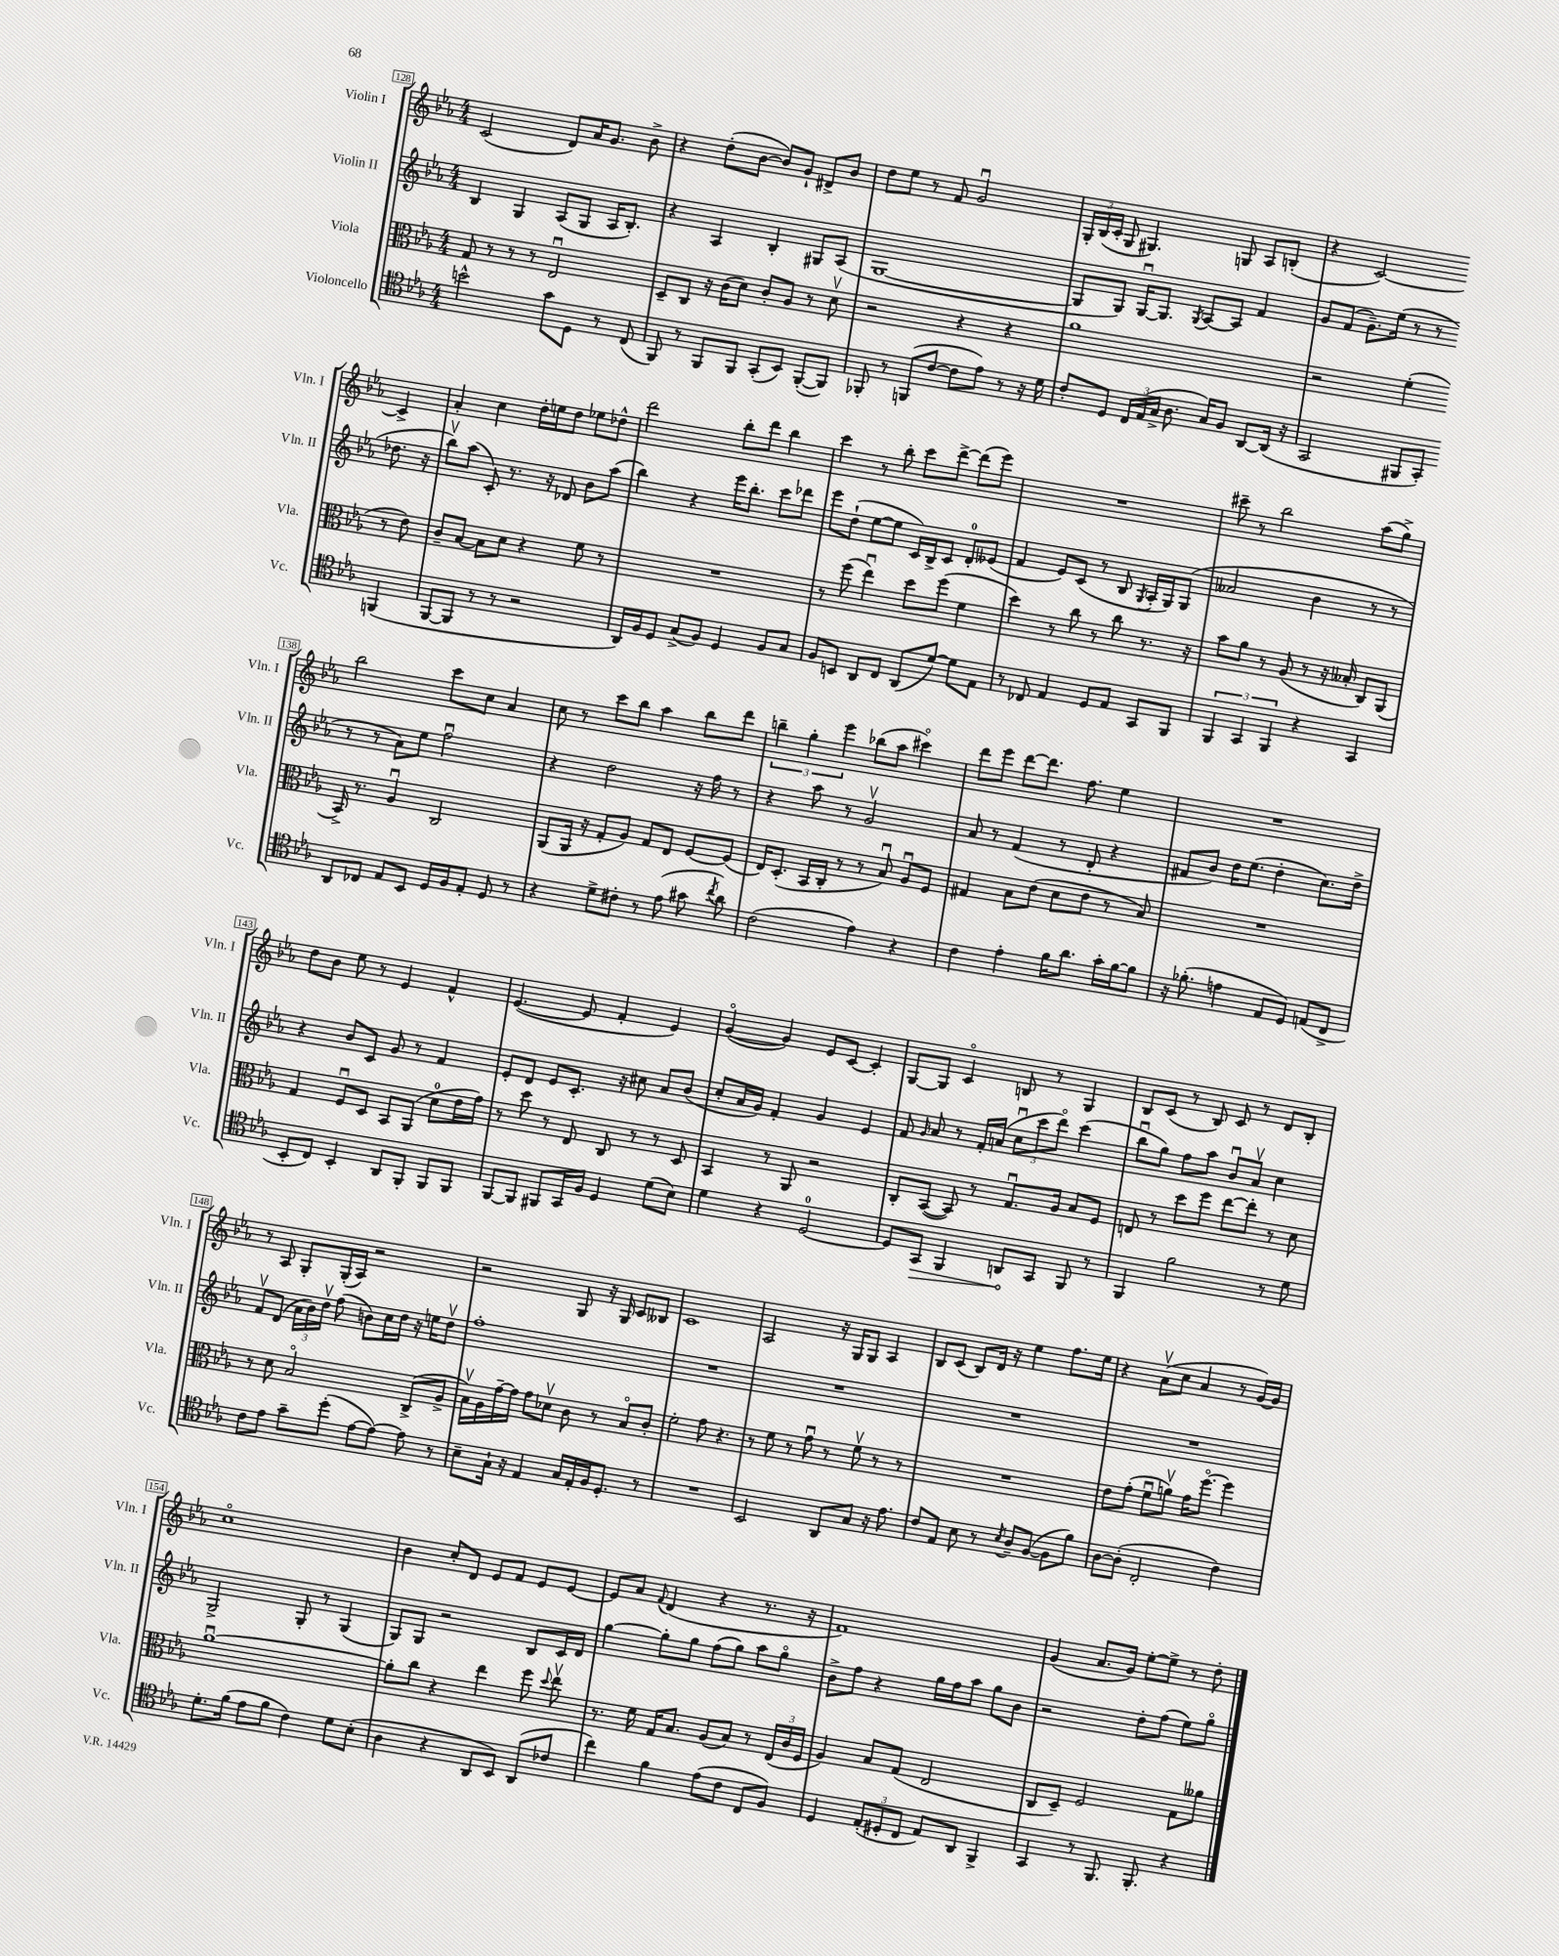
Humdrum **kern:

**kern	**kern	**kern	**kern
*staff4	*staff3	*staff2	*staff1
*clefC4	*clefC3	*clefG2	*clefG2
*k[b-e-a-]	*k[b-e-a-]	*k[b-e-a-]	*k[b-e-a-]
*M4/4	*M4/4	*M4/4	*M4/4
2b^^\	8G/	4B-/	(2c/
.	8r	.	.
.	8r	4G/	.
.	8r	.	.
8g\L	2E-u/	(8A-/L	8d/L)
8D\J	.	8G/J	16a-/K
.	.	.	8.g/J
8r	.	16A-/LK	.
.	.	8.B-'/J)	.
(8C/	.	.	8b-^\
=	=	=	=
8FF/)	8D~/L	4r	4r
8r	8C/J	.	.
8FF/L	16r	4A-/	(8dd'\L
.	(16c\LK	.	.
8FF/J	8d\J)	.	[8b-\J
(8GG'/L	8c'/L	4B-'/	8b-/]L)
8BB-/J)	8A-/J	.	8g`/J
([8FF'/L	8r	8G#/L	8d#^/L
8FF/]J)	8dv\	(8A-/J	8b-/J
=	=	=	=
8FF-'/	2r	[1G	8dd\L
8r	.	.	8ee-\J
(8FF/L	.	.	8r
[8c/J	.	.	8f/
8c\]L	4r	.	2gu/
8e-\J)	.	.	.
8r	4r	.	.
16r	.	.	.
16d\	.	.	.
=	=	=	=
8c'/L	1a-	8G/]L	24G'/LL
.	.	.	(24B-/
.	.	.	24c'/JJ
8D/J	.	8G/J)	8G/
24C/LL	.	[16Gu/LK	4.G#/)
(24E-/	.	.	.
.	.	8.G/]J	.
24G^/JJ	.	.	.
8.A-\	.	.	.
.	.	8qG/	.
.	.	[8A-/L	.
16G/LK)	.	.	.
8F/J	.	8A-/]J	8G/
[8AA-/L	.	4f/	8A-/L
(16AA-/]Jk	.	.	(8B'/J
16r	.	.	.
=	=	=	=
2GG/	2r	8g/L	4r
.	.	(8f/J	.
.	.	8.g~\L)	[2c/)
.	.	(16ee-\Jk	.
8FF#/L	(4f'\	8r	.
8GG'/J)	.	8r	.
(4FF/	8r	8.dd-\	4c^/]
.	8e-\)	.	.
.	.	16r	.
=	=	=	=
[8FF/L	8c~/L	8bb-v\L)	4a-'/
8FF/]J	[8B-/J	(8aa-\J	.
8r	8B-\]L	8c'/)	4cc\
8r	8d\J	8.r	.
2r	4r	.	16dd'\LL
.	.	16r	16ee\J
.	.	8d-/	8dd\J
.	8f\	8b-\L	8ee-\L
.	8r	(8aa-\J	8dd-^^\J
=	=	=	=
16AA-/LL)	1r	4bb-\)	2ddd\
16F/J	.	.	.
8D/J	.	.	.
(8G^/L	.	4r	.
8F/J)	.	.	.
4D/	.	16eee-\LK	8bb-'\L
.	.	8.bb-'\J	.
.	.	.	8ddd\J
8F/L	.	8ccc\L	4bb-\
8G/J	.	8ddd-\J	.
=	=	=	=
8F/L	8r	8eee-\L	4ccc\
8BB/J	(8ff\	(8dd`\J	.
8AA-/L	4ee-u\)	[8ee-\L	8r
8C/J	.	8ee-\]J	8bb-'\
(8AA-/L	8dd\L	16c/LL)	8ccc\L
.	.	16B-^/J	.
[8d/J)	(8ff\J	8c/J	[8ddd^\J
8d\]L	4f\	8d'/L	(8ddd\]L
8E-\J	.	(8e--/J	8eee-\J)
=	=	=	=
8r	4dd\)	4f/	1r
8C-/	.	.	.
4E-/	8r	8e-/L)	.
.	8cc\	(8c/J	.
8D/L	8r	8r	.
8E-/J	8cc\	8B-/	.
.	.	8qG/	.
8GG/L	8.r	16A-'/LL	.
.	.	16G/J)	.
8FF/J	.	(8G/J	.
.	16r	.	.
=	=	=	=
6FF/	8b-\L	2a--/	8ccc#~\
.	8a-\J	.	8r
6GG/	.	.	.
.	8r	.	2bb-\
6FF/	.	.	.
.	(8A-/	.	.
4r	8r	4b-\	.
.	16r	.	.
.	16B--'/	.	.
4GG/	8C/L)	8r	(8aa-\L
.	(8AA-/J	8r	8gg^\J)
=	=	=	=
8AA-/L	16BB-^/)	8r	2bb-\
.	8.r	.	.
8C-/J	.	8r	.
8E-/L	4A-u/	8a-\L)	.
8BB-/J	.	8ee-\J	.
16D/LL	2C/	2ffu\	8ccc\L
16F/J	.	.	.
8E-'/J	.	.	8cc\J
8D/	.	.	4a-/
8r	.	.	.
=	=	=	=
4r	(8AA-/L	4r	8cc\
.	16AA-/Jk	.	8r
.	16r	.	.
8d^\L	8G'/L	2dd\	8ccc\L
8c#'\J	8A-/J)	.	8bb-\J
8r	8G/L	.	4aa-\
(8e-\	8E-/J	.	.
8g#\	[8F/L	16r	8bb-\L
.	.	16ff\	.
8qcc/	.	.	.
8a-\)	(8F/]J	8r	8ddd\J
=	=	=	=
(2c\	16E-/LK)	4r	6bb~\
.	(8.D'/J	.	.
.	.	.	6gg'\
.	16BB-/LL	8aa-\	.
.	16C'/JJ	.	.
.	.	.	6eee-\
.	8r	8r	.
4e-\)	8r	2gv/	(8bb-\L
.	8B-u/)	.	8aa-\J
4r	8A-u/L	.	4ccc#o\)
.	8F/J	.	.
=	=	=	=
4c\	4G#/	8a-/	8ddd\L
.	.	8r	8eee-\J
4e-'\	8B-\L	(4f/	[8ddd\L
.	(8e-\J	.	8.ddd\]J
16f\LK	8d\L	8r	.
8.a-\J	.	.	8.ff\
.	8e-\J	8d'/	.
16g'\LL	8r	4r	4ee-\
[16f\J	.	.	.
8f\]J	8B-/)	.	.
=	=	=	=
16r	1r	8f#/L	1r
(8.f-'\	.	.	.
.	.	8b-/J)	.
4e\	.	16dd\LK	.
.	.	(8.ee-\J	.
8E-/L	.	4dd'\	.
8D/J)	.	.	.
(8E/L	.	8.cc\L)	.
8C^/J	.	.	.
.	.	16dd^\Jk	.
=	=	=	=
8BB-'/L	4G/	4r	8dd\L
8C/J)	.	.	8b-\J
4BB-'/	8Fu/L	8b-/L	8ee-\
.	8D/J	8c/J	8r
8AA-/L	8BB-/L	8g/	4e-/
8FF'/J	(8AA-/J	8r	.
8FF/L	8d\L	4f/	4f^^/
8FF/J	16e-\L	.	.
.	16g\JJ)	.	.
=	=	=	=
[8FF/L	8r	8e-'/L	([4.e-/
8FF/]J	8dd\	8d/J	.
8FF#/L	8r	8e-/L	.
16GG/L	8E-/	8.c'/J	8e-/]
16F/JJ	.	.	.
4D/	8C/	.	4f'/
.	.	16r	.
.	8r	8cc#\	.
(8d\L	8r	8a-/L	4e-/)
8B-\J)	8D/	(8b-/J	.
=	=	=	=
4d\	4BB-/	8cc'/L	([4go/
.	.	16a-/L	.
.	.	16g/JJ)	.
4r	8r	4f'/	4g/])
.	8AA-/	.	.
[2D/	2r	4g/	8e-/L
.	.	.	[8c/J
.	.	4e-/	4c'/]
=	=	=	=
8D/]L	8C'/L	8f/	[8G/L
.	.	16qqg/	.
8GG/J	([8BB-/J	8a-/	8G/]J
4FF/	8BB-/])	8r	4co/
.	8r	16f'/LL	.
.	.	(16a/JJ	.
8AA/L	8.Gu/L	12ccu\L	8B/
.	.	12ccc\	.
8GG/J	.	.	8r
.	.	12dddo\J)	.
.	16A-/Jk	.	.
8FF/	8B-/L	(4ccc\	4G/
8r	8F/J	.	.
=	=	=	=
4FF/	8E/	8bb-u\L	8B-/L
.	8r	8gg\J)	(8c/J
2f\	8dd\L	8ff\L	8r
.	8ff\J	8aa-\J	8B-/)
.	[8ee-\L	8b-u/L	8c/
.	8ee-'\]J	8a-v/J	8r
8r	8r	4cc\	8d/L
8d\	8d\	.	8B-'/J
=	=	=	=
8c\L	8r	8fv/L	8r
8e-\J	8d\	(8d/J	8A-/
8g~\L	2B-o/	24a-\LL	8G'/L
.	.	24b-\)	.
.	.	24ddv\JJ	.
(8dd'\J	.	(8ff\	(16G'/L
.	.	.	16A-/JJ)
[8e-\L	.	8b\L)	2r
8e-\_J)	.	16cc\L	.
.	.	16dd\JJ	.
8e-\]	(8C^/L	16r	.
.	.	16ee\LK	.
8r	8A-^/J	8ddv\J	.
=	=	=	=
8B-~\L	16B-v\LL)	1ff'	2r
.	16A-\	.	.
16G`\Jk	[16g~\	.	.
16r	16g\]JJ	.	.
4E-/	8g\L	.	.
.	8d-v\J	.	.
16G/LL	8c\	.	8G/
16E-'/	.	.	.
16F/J	8r	.	16r
8.D'/J	.	.	16G/
.	8B-o/L	.	8c/L
8r	8c'/J	.	8B--/J
=	=	=	=
1r	2f'\	1r	1c
.	8g\	.	.
.	4.r	.	.
=	=	=	=
2BB-/	8r	1r	2A-/
.	8f\	.	.
.	8r	.	.
.	8gu\	.	.
8AA-/L	8r	.	16r
.	.	.	16G/LK
8G/J	8fv\	.	8G/J
16r	8r	.	4A-/
8.e-\	.	.	.
.	8r	.	.
=	=	=	=
8c/L	1r	1r	8B-/L
8E-/J	.	.	(8c/J
8B-\	.	.	8B-/L)
8r	.	.	16d/Jk
.	.	.	16r
8qB-/	.	.	.
8A-~/L	.	.	4ee-\
([8F/J	.	.	.
8F\]L	.	.	8.ff\L
8f\J)	.	.	.
.	.	.	16ee-\Jk
=	=	=	=
[8A-\L	8e-\L	1r	4r
(8A-'\]J	(8g'\J	.	.
2C'/	8fu\L	.	(8a-v\L
.	8av\J)	.	8cc\J
.	16g\LK	.	4a-/
.	[8.ffo\J	.	.
4c\)	4ff\]	.	8r
.	.	.	[16g/LL)
.	.	.	16g/]JJ
=	=	=	=
8.d'\L	[1a-u	2G^/	1cco
(16f\Jk	.	.	.
8e-\L	.	.	.
8f\J	.	.	.
4c\)	.	8G'/	.
.	.	8r	.
8d\L	.	(4G/	.
(8B-'\J	.	.	.
=	=	=	=
4A-\	8a-'\]L	8G/L)	4b-\
.	8cc\J	8G/J	.
4r	4r	2r	8cc'/L
.	.	.	8d/J
8AA-/L	4ee-\	.	8e-/L
8BB-/J)	.	.	8f/J
(8AA-/L	8ff\	8B-/L	8e-/L
.	8qqdd/	.	.
8c-/J	8ee-v\	16c/L	[8e-/J
.	.	16d/JJ	.
=	=	=	=
4cc\)	8.r	[4gg\	8e-/]L
.	.	.	8a-/J
.	16f\	.	.
.	.	.	8qqf/
4f\	16G/LK	8gg'\]L	(4d/
.	8.B-/J	.	.
.	.	8gg\J	.
(8e-\L	(8A-/L	(8ff\L	4r
8c\J	8B-/J)	8gg\J)	.
8C/L	8r	8aa-\L	8.r
8F/J)	(24E-/LL	8ggo\J	.
.	24c/	.	.
.	.	.	16r
.	24F/JJ	.	.
=	=	=	=
4D/	4A-/)	8b-^\L	1f)
.	.	8ff\J	.
(12E-'/L	8B-/L	4r	.
12D#'/	.	.	.
.	(8G/J	.	.
12C/J	.	.	.
8E-/L)	2E-/	16gg\LL	.
.	.	16ff\J	.
8AA-/J	.	8aa-\J	.
4FF^/	.	8gg\L	.
.	.	8b-\J	.
=	=	=	=
4GG/	8C/L	2r	(4g/
.	8D~/J)	.	.
8r	2F/	.	8.a-/L
8.FF/	.	.	.
.	.	.	16g/Jk)
.	.	8dd'\L	[8ee-'\L
8.FF'/	.	.	.
.	.	(8ff\J	8ee-^\]J
4r	8G\L	8ee-\L)	8r
.	8a--\J	8ggo\J	8dd'\
==	==	==	==
*-	*-	*-	*-
